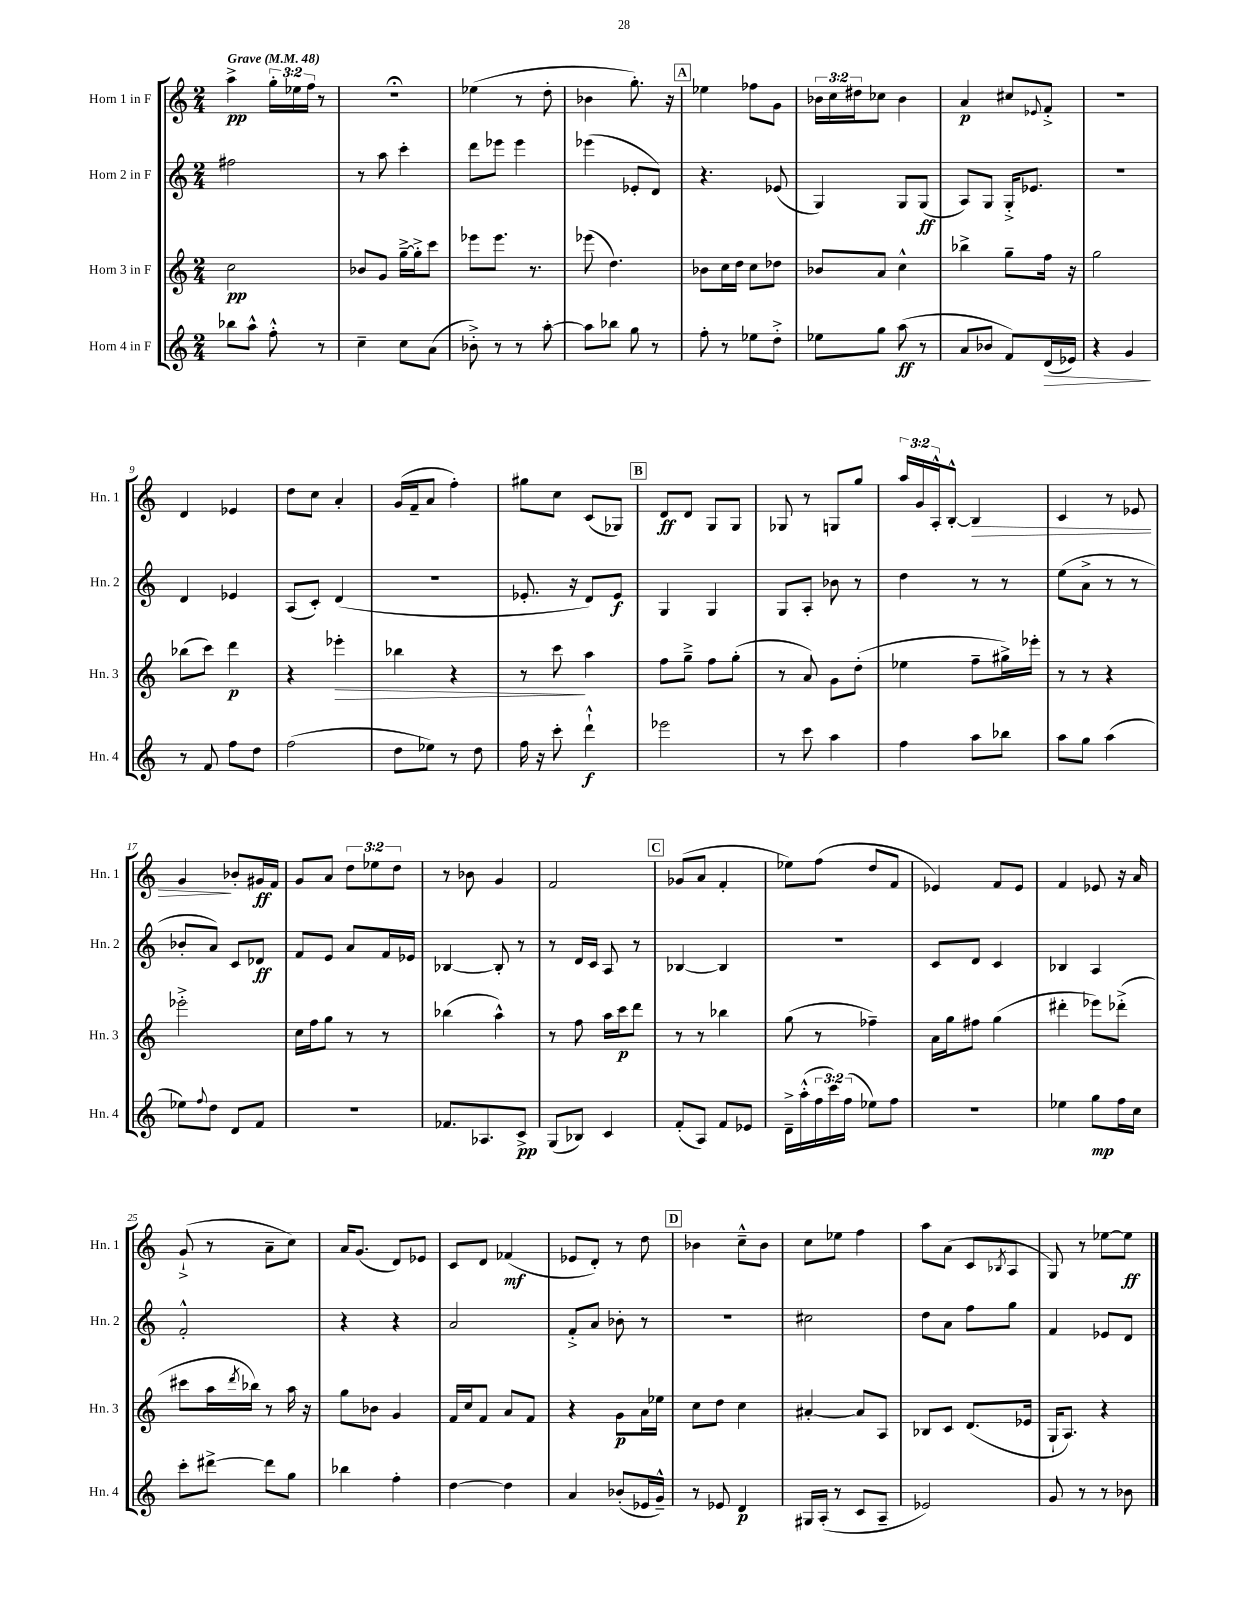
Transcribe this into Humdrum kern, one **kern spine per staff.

**kern	**kern	**kern	**kern
*staff4	*staff3	*staff2	*staff1
*clefG2	*clefG2	*clefG2	*clefG2
*k[]	*k[]	*k[]	*k[]
*M2/4	*M2/4	*M2/4	*M2/4
*MM48	*MM48	*MM48	*MM48
8bb-	2cc	2ff#	4aa^
8aa^^	.	.	.
8ff'^^	.	.	24gg'
.	.	.	24ee-
.	.	.	24ff
8r	.	.	8r
=	=	=	=
4cc~	8b-	8r	2r;
.	8g	8aa	.
8cc	[16gg~^	4ccc'	.
.	16gg'^]	.	.
(8a	8ccc	.	.
=	=	=	=
8b-'^)	8eee-	8ddd	(4ee-
8r	8.eee-	8eee-	.
8r	.	4eee-	8r
.	8.r	.	.
[8aa'	.	.	8dd'
=	=	=	=
8aa]	(8eee-	(4eee-	4b-
8bb-	4.dd)	.	.
8gg	.	8e-'	8.gg')
8r	.	8d)	.
.	.	.	16r
=	=	=	=
8ff'	8b-	4.r	4ee-
8r	16cc	.	.
.	16dd	.	.
8ee-	8cc	.	8ff-
8dd'^	8dd-	(8e-	8g
=	=	=	=
8ee-	8b-	4G)	24b-
.	.	.	24cc
.	.	.	24dd#
8gg	8a	.	8cc-
(8aa	4cc^^	8G	4b-
8r	.	(8G	.
=	=	=	=
8a	4bb-^	8A)	4a
8b-	.	8G	.
8f)	8gg~	16G'^	8cc#
.	.	8.e-	.
.	.	.	8qqe-
(16d	16ff	.	8f'^
16e-)	16r	.	.
=	=	=	=
4r	2gg	2r	2r
4g	.	.	.
=	=	=	=
8r	(8bb-	4d	4d
8f	8ccc)	.	.
8ff	4ddd	4e-	4e-
8dd	.	.	.
=	=	=	=
(2ff	4r	(8A	8dd
.	.	8c')	8cc
.	4eee-'	(4d	4a'
=	=	=	=
8dd	4bb-	2r	(16g
.	.	.	16f~
8ee-)	.	.	8a
8r	4r	.	4ff')
8dd	.	.	.
=	=	=	=
16ff	8r	8.e-'	8gg#
16r	.	.	.
8ccc'	8ccc	.	8cc
.	.	16r	.
4ddd`^^	4aa	8d)	(8c
.	.	8e-	8G-)
=	=	=	=
2eee-	8ff	4G	8d
.	8gg~^	.	8d
.	8ff	4G	8G
.	(8gg'	.	8G
=	=	=	=
8r	8r	8G	8G-
8ccc	8a)	8A'	8r
4aa	8g	8b-	8G
.	(8dd'	8r	8gg
=	=	=	=
4ff	4ee-	4dd	24aa
.	.	.	24g
.	.	.	24A'^^
.	.	.	[8B'^^
8aa	8ff~	8r	4B]
8bb-	16gg#^)	8r	.
.	16eee-'	.	.
=	=	=	=
8aa	8r	(8ee	4c
8gg	8r	8a^	.
(4aa	4r	8r	8r
.	.	8r	8e-
=	=	=	=
8ee-)	2eee-'^	8b-'	4g
8qqff	.	.	.
8dd	.	8a)	.
8d	.	8c	8b-'
8f	.	8d-	16g#
.	.	.	16f
=	=	=	=
2r	16cc	8f	8g
.	16ff	.	.
.	8gg	8e	8a
.	8r	8a	12dd
.	.	.	12ee-
.	8r	16f	.
.	.	.	12dd
.	.	16e-	.
=	=	=	=
8.f-	(4bb-	[4B-	8r
.	.	.	8b-
8.A-	.	.	.
.	4aa^^)	8B-']	4g
8c^	.	8r	.
=	=	=	=
(8G	8r	8r	2f
8B-)	8ff	16d	.
.	.	16c	.
4c	16aa	8A	.
.	16ccc	.	.
.	8ddd	8r	.
=	=	=	=
(8f'	8r	[4B-	(8g-
8A)	8r	.	8a
8f	4bb-	4B-]	4f'
8e-	.	.	.
=	=	=	=
16d~^	(8gg	2r	8ee-)
(16aa'^^	.	.	.
24ff	8r	.	(8ff
24ccc)	.	.	.
(24ff	.	.	.
8ee-)	4ff-~)	.	8dd
8ff	.	.	8f
=	=	=	=
2r	16a	8c	4e-)
.	16gg	.	.
.	8ff#	8d	.
.	(4gg	4c	8f
.	.	.	8e-
=	=	=	=
4ee-	4ddd#'	4B-	4f
8gg	8eee-)	4A	8e-
16ff	(8ddd-'^	.	16r
16cc	.	.	16a
=	=	=	=
8ccc'	8ccc#	2f'^^	(8g`^
[8ddd#^	16aa	.	8r
.	8qddd	.	.
.	16bb-)	.	.
8ddd#]	8r	.	8a~
8gg	16aa	.	8cc)
.	16r	.	.
=	=	=	=
4bb-	8gg	4r	16a
.	.	.	(8.g
.	8b-	.	.
4ff'	4g	4r	8d)
.	.	.	8e-
=	=	=	=
[4dd	16f	2a	8c
.	16cc	.	.
.	8f	.	8d
4dd]	8a	.	(4f-
.	8f	.	.
=	=	=	=
4a	4r	8f'^	8e-
.	.	8a	8d')
(8b-'	8g	8b-'	8r
16e-	16a	8r	8dd
16g~^^)	16ee-	.	.
=	=	=	=
8r	8cc	2r	4b-
8e-	8dd	.	.
4d	4cc	.	8cc~^^
.	.	.	8b-
=	=	=	=
16G#	[4a#'	2cc#	8cc
(16A'	.	.	.
8r	.	.	8ee-
8c	8a#]	.	4ff
8A~	8A	.	.
=	=	=	=
2e-)	8B-	8dd	8aa
.	8c	8a	(8a
.	(8.d	8ff	8c
.	.	.	8qB-
.	.	8gg	8A
.	16e-	.	.
=	=	=	=
8g	16G`	4f	8G)
.	8.A)	.	.
8r	.	.	8r
8r	4r	8e-	[8ee-
8b-	.	8d	8ee-]
==	==	==	==
*-	*-	*-	*-
